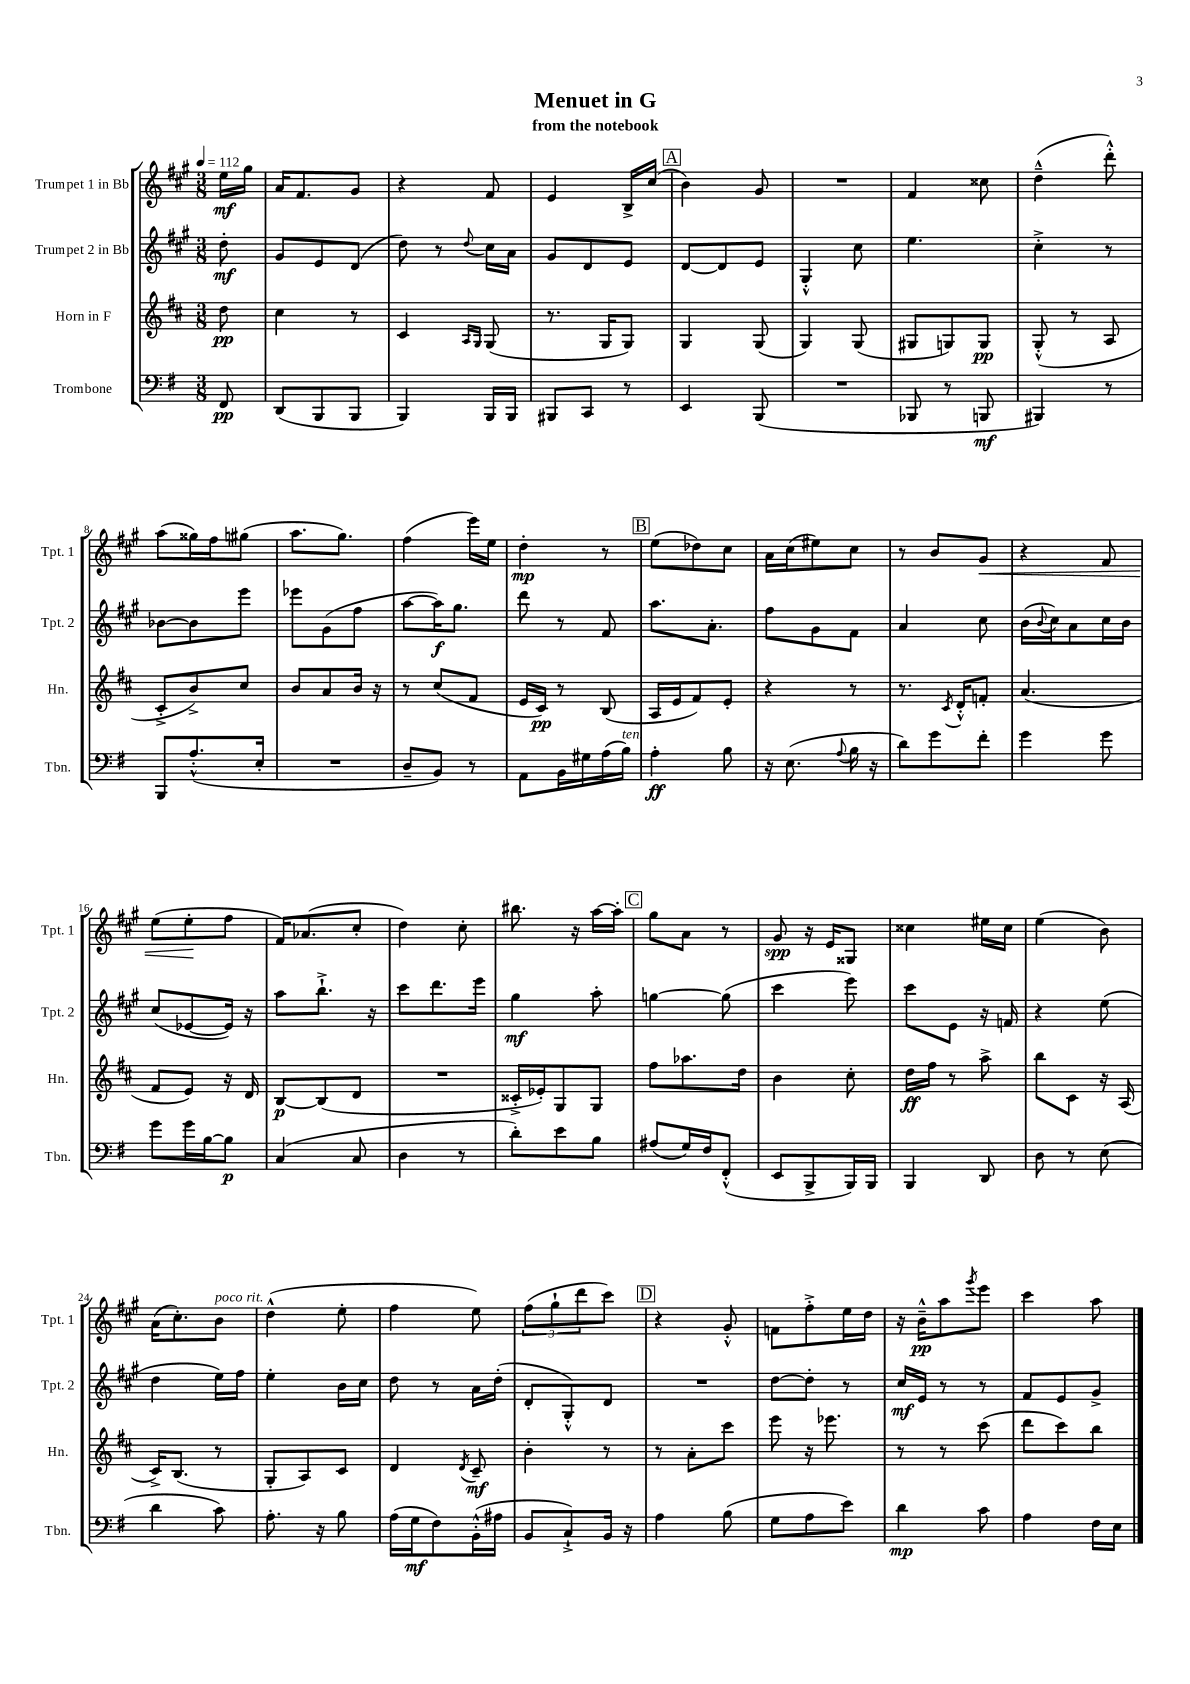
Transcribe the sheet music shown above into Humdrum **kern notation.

**kern	**dynam	**kern	**dynam	**kern	**dynam	**kern	**dynam
*part4	*part4	*part3	*part3	*part2	*part2	*part1	*part1
*staff4	*staff4	*staff3	*staff3	*staff2	*staff2	*staff1	*staff1
*I"Trombone	*	*I"Horn in F	*	*I"Trumpet 2 in Bb	*	*I"Trumpet 1 in Bb	*
*I'Tbn.	*	*I'Hn.	*	*I'Tpt. 2	*	*I'Tpt. 1	*
*clefF4	*	*clefG2	*	*clefG2	*	*clefG2	*
*k[f#]	*	*k[f#c#]	*	*k[f#c#g#]	*	*k[f#c#g#]	*
*M3/8	*	*M3/8	*	*M3/8	*	*M3/8	*
*MM112	*	*MM112	*	*MM112	*	*MM112	*
=	=	=	=	=	=	=	=
8FF#/	pp	8dd\	pp	8dd'\	mf	16ee\LL	mf
.	.	.	.	.	.	16gg#\JJ	.
=1	=1	=1	=1	=1	=1	=1	=1
(8DD/L	.	4cc#\	.	8g#/L	.	16a/KL	.
.	.	.	.	.	.	8.f#/	.
8BBB/	.	.	.	8e/	.	.	.
8BBB/J	.	8r	.	(8d/J	.	8g#/J	.
=2	=2	=2	=2	=2	=2	=2	=2
4BBB/)	.	4c#/	.	8dd\)	.	4r	.
.	.	.	.	8r	.	.	.
.	.	16qqA/LL	.	.	.	.	.
.	.	16qqG/JJ	.	8qqdd/	.	.	.
16BBB/LL	.	(8G/	.	16cc#\LL	.	8f#/	.
16BBB/JJ	.	.	.	16a\JJ	.	.	.
=3	=3	=3	=3	=3	=3	=3	=3
8BBB#X/L	.	8.r	.	8g#/L	.	4e/	.
8CC/J	.	.	.	8d/	.	.	.
.	.	16G/KL	.	.	.	.	.
8r	.	8G/J)	.	8e/J	.	16B^/LL	.
.	.	.	.	.	.	(16cc#/JJ	.
!!LO:REH:place=s1:t=A
=4	=4	=4	=4	=4	=4	=4	=4
4EE/	.	4G/	.	[8d/L	.	4b\)	.
.	.	.	.	8d/]	.	.	.
(8BBB/	.	(8G/	.	8e/J	.	8g#/	.
=5	=5	=5	=5	=5	=5	=5	=5
4.r	.	4G/)	.	4G#'^^/	.	4.r	.
.	.	(8G/	.	8cc#\	.	.	.
=6	=6	=6	=6	=6	=6	=6	=6
8BBB-X/	.	8G#X/L	.	4.ee\	.	4f#/	.
8r	.	8Gn/)	.	.	.	.	.
8BBBn/	mf	8G/J	pp	.	.	8cc##X\	.
=7	=7	=7	=7	=7	=7	=7	=7
4BBB#X/)	.	(8G'^^/	.	4cc#'^\	.	(4dd~^^\	.
.	.	8r	.	.	.	.	.
8r	.	8A/	.	8r	.	8ddd'^^\)	.
!!LO:LB:g=z
=8	=8	=8	=8	=8	=8	=8	=8
8BBB/L	.	8c#'^/L	.	[8b-X\L	.	(8aa\L	.
(8.A'^^/	.	8b^/)	.	8b-\]	.	16gg##X\L)	.
.	.	.	.	.	.	16ff#\J	.
.	.	8cc#/J	.	8eee\J	.	(8gg#X\J	.
16E'/Jk	.	.	.	.	.	.	.
=9	=9	=9	=9	=9	=9	=9	=9
4.r	.	8b/L	.	8eee-X\L	.	8.aa\L	.
.	.	8a/	.	(8g#\	.	.	.
.	.	.	.	.	.	8.gg#\J)	.
.	.	16b/Jk	.	8ff#\J	.	.	.
.	.	16r	.	.	.	.	.
=10	=10	=10	=10	=10	=10	=10	=10
8D~/L	.	8r	.	[8aa\L	.	(4ff#\	.
8BB/J)	.	(8cc#/L	.	16aa\K])	f	.	.
.	.	.	.	8.gg#\J	.	.	.
8r	.	8f#/J	.	.	.	16eee\LL)	.
.	.	.	.	.	.	16ee\JJ	.
=11	=11	=11	=11	=11	=11	=11	=11
8AA\L	.	16e/LL	.	8ddd\	.	4dd'\	mp
.	.	16c#/JJ)	pp	.	.	.	.
16BB\L	.	8r	.	8r	.	.	.
16G#X\	.	.	.	.	.	.	.
(16A\	.	(8B/	.	8f#/	.	8r	.
!LO:TX:a:i:t=ten.	!	!	!	!	!	!	!
16B\JJ)	.	.	.	.	.	.	.
!!LO:REH:place=s1:t=B
=12	=12	=12	=12	=12	=12	=12	=12
4A'\	ff	16A/LL	.	8.aa\L	.	(8ee\L	.
.	.	16e/J	.	.	.	.	.
.	.	8f#/)	.	.	.	8dd-X\)	.
.	.	.	.	8.a'\J	.	.	.
8B\	.	8e'/J	.	.	.	8cc#\J	.
=13	=13	=13	=13	=13	=13	=13	=13
16r	.	4r	.	8ff#\L	.	16a\LL	.
(8.E\	.	.	.	.	.	(16cc#\J	.
.	.	.	.	8g#\	.	8ee#X\)	.
8qqA/	.	.	.	.	.	.	.
16B\	.	8r	.	8f#\J	.	8cc#\J	.
16r	.	.	.	.	.	.	.
=14	=14	=14	=14	=14	=14	=14	=14
8d\L)	.	8.r	.	4a/	.	8r	.
8g\	.	.	.	.	.	8b/L	.
.	.	8qc#/	.	.	.	.	.
.	.	16d'^^/KL	.	.	.	.	.
!	!	!	!	!	!	!	!LO:HP:b
8f#'\J	.	8fn'/J	.	8cc#\	.	8g#/J	<
=15	=15	=15	=15	=15	=15	=15	=15
4g\	.	(4.a/	.	(16b\LL	.	4r	.
.	.	.	.	8qqb/	.	.	.
.	.	.	.	16cc#\J)	.	.	.
.	.	.	.	8a\	.	.	.
8g\	.	.	.	16cc#\L	.	8f#/	.
.	.	.	.	16b\JJ	.	.	.
!!LO:LB:g=z
=16	=16	=16	=16	=16	=16	=16	=16
8g\L	.	8f#/L	.	(8cc#/L	.	(8ee\L	.
16g\L	.	8e/J)	.	[8e-X/	.	8ee'\	.
[16B\J	.	.	.	.	.	.	.
8B\J]	p	16r	.	16e-/Jk])	.	8ff#\J	[
.	.	16d/	.	16r	.	.	.
=17	=17	=17	=17	=17	=17	=17	=17
(4C/	.	[8B/L	p	8aa\L	.	16f#/KL)	.
.	.	.	.	.	.	(8.a-X/	.
.	.	(8B/]	.	8.bb`^\J	.	.	.
8C/	.	8d/J	.	.	.	8cc#'/J	.
.	.	.	.	16r	.	.	.
=18	=18	=18	=18	=18	=18	=18	=18
4D\	.	4.r	.	8ccc#\L	.	4dd\)	.
.	.	.	.	8.ddd\	.	.	.
8r	.	.	.	.	.	8cc#'\	.
.	.	.	.	16eee\Jk	.	.	.
=19	=19	=19	=19	=19	=19	=19	=19
8d'\L)	.	16c##X'^/LL	.	4gg#\	mf	8.bb#X\	.
.	.	16e-X'/J)	.	.	.	.	.
8e\	.	8G/	.	.	.	.	.
.	.	.	.	.	.	16r	.
8B\J	.	8G/J	.	8aa'\	.	[16aa\LL	.
.	.	.	.	.	.	16aa'\JJ]	.
!!LO:REH:place=s1:t=C
=20	=20	=20	=20	=20	=20	=20	=20
(8A#X/L	.	8ff#\L	.	[4ggn\	.	8gg#\L	.
16G/L)	.	8.aa-X\	.	.	.	8a\J	.
16F#/J	.	.	.	.	.	.	.
(8FF#'^^/J	.	.	.	(8gg\]	.	8r	.
.	.	16dd\Jk	.	.	.	.	.
=21	=21	=21	=21	=21	=21	=21	=21
8EE/L	.	4b\	.	4ccc#\	.	8g#/	spp
8BBB^/	.	.	.	.	.	16r	.
.	.	.	.	.	.	16e/KL	.
16BBB/L)	.	8cc#'\	.	8eee\)	.	8G##X/J	.
16BBB/JJ	.	.	.	.	.	.	.
=22	=22	=22	=22	=22	=22	=22	=22
4BBB/	.	16dd\LL	ff	8ccc#\L	.	4cc##X\	.
.	.	16ff#\JJ	.	.	.	.	.
.	.	8r	.	8e\J	.	.	.
8DD/	.	8aa^\	.	16r	.	16ee#X\LL	.
.	.	.	.	16fn/	.	16cc##\JJ	.
=23	=23	=23	=23	=23	=23	=23	=23
8D\	.	8bb\L	.	4r	.	(4ee\	.
8r	.	8c#\J	.	.	.	.	.
(8E\	.	16r	.	(8ee\	.	8b\)	.
.	.	(16A/	.	.	.	.	.
!!LO:LB:g=z
=24	=24	=24	=24	=24	=24	=24	=24
4d\	.	16c#^/KL)	.	4dd\	.	(16a\KL	.
.	.	(8.B/J	.	.	.	8.cc#'\)	.
!	!	!	!	!	!	!LO:TX:a:i:t=poco rit.	!
8c\)	.	8r	.	16ee\LL)	.	8b\J	.
.	.	.	.	16ff#\JJ	.	.	.
=25	=25	=25	=25	=25	=25	=25	=25
8.A'\	.	8G'/L	.	4ee'\	.	(4dd^^\	.
.	.	8A/)	.	.	.	.	.
16r	.	.	.	.	.	.	.
8B\	.	8c#/J	.	16b\LL	.	8ee'\	.
.	.	.	.	16cc#\JJ	.	.	.
=26	=26	=26	=26	=26	=26	=26	=26
(16A\LL	.	4d/	.	8dd\	.	4ff#\	.
16G\J	mf	.	.	.	.	.	.
8F#\)	.	.	.	8r	.	.	.
.	.	8qd/	.	.	.	.	.
(16BB'^^\L	.	8c#~/	mf	16a\LL	.	8ee\)	.
16A#X\JJ	.	.	.	(16dd'\JJ	.	.	.
=27	=27	=27	=27	=27	=27	=27	=27
8BB/L	.	4b'\	.	8d'/L	.	(12ff#\L	.
.	.	.	.	.	.	12gg#`\	.
8C`^/)	.	.	.	8G#'^^/)	.	.	.
.	.	.	.	.	.	12ddd\	.
16BB/Jk	.	8r	.	8d/J	.	8ccc#\J)	.
16r	.	.	.	.	.	.	.
!!LO:REH:place=s1:t=D
=28	=28	=28	=28	=28	=28	=28	=28
4A\	.	8r	.	4.r	.	4r	.
.	.	8a'\L	.	.	.	.	.
(8B\	.	8ccc#\J	.	.	.	8g#'^^/	.
=29	=29	=29	=29	=29	=29	=29	=29
8G\L	.	8eee\	.	[8dd\L	.	8fn\L	.
8A\	.	16r	.	8dd'\J]	.	8ff#'^\	.
.	.	8.eee-X\	.	.	.	.	.
8e\J)	.	.	.	8r	.	16ee\L	.
.	.	.	.	.	.	16dd\JJ	.
=30	=30	=30	=30	=30	=30	=30	=30
4d\	mp	8r	.	16cc#/LL	mf	16r	.
.	.	.	.	16e/JJ	.	16b~^^\KL	pp
.	.	8r	.	8r	.	8aa\	.
.	.	.	.	.	.	8qggg#/	.
8c\	.	(8ccc#\	.	8r	.	8eee\J	.
=31	=31	=31	=31	=31	=31	=31	=31
4A\	.	8ddd\L	.	8f#/L	.	4ccc#\	.
.	.	8ccc#\)	.	8e/	.	.	.
16F#\LL	.	8bb\J	.	8g#^/J	.	8aa\	.
16E\JJ	.	.	.	.	.	.	.
==	==	==	==	==	==	==	==
*-	*-	*-	*-	*-	*-	*-	*-
